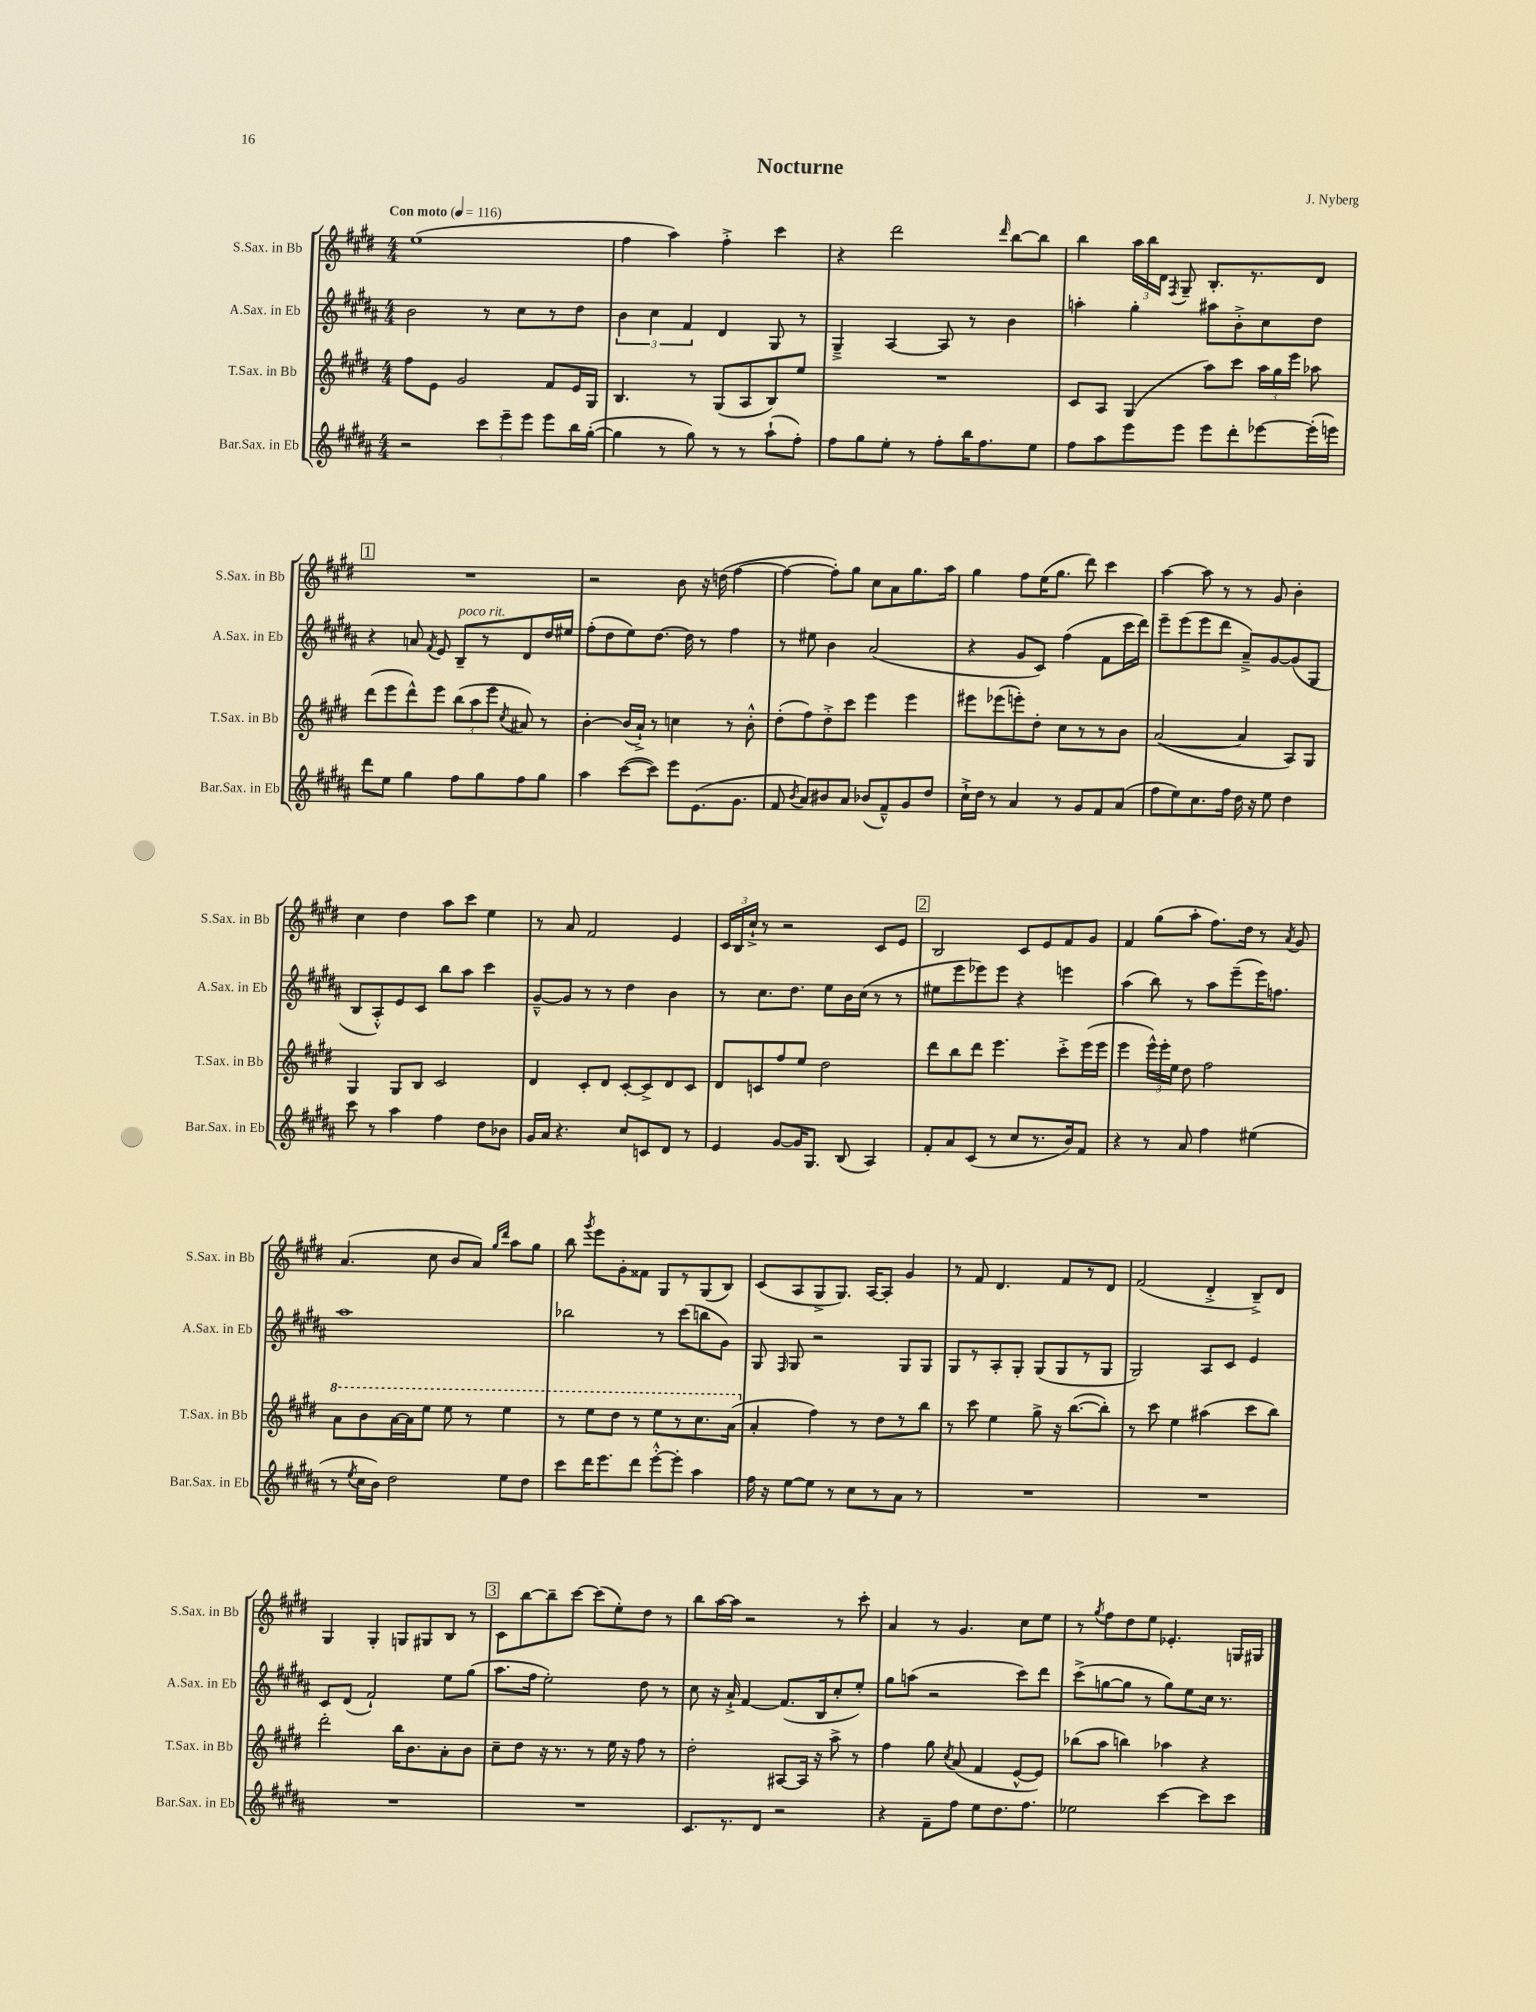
\header { title = "Nocturne" composer = "J. Nyberg" }
<<
\new StaffGroup <<
\new Staff = "s0" \with { instrumentName = "S.Sax. in Bb" shortInstrumentName = "S.Sax. in Bb" } {
    \clef treble \key e \major \numericTimeSignature \time 4/4 \tempo "Con moto" 4 = 116
    \autoBeamOff e''1( |
    fis''4 a''4) fis''4-.-> cis'''4 |
    r4 dis'''2 \grace { dis'''16 } b''8[~ b''8] |
    b''4 \tuplet 3/2 { a''16[ b''16 dis'16] } \acciaccatura { fis8 } gis8-- b8.[-. r8. dis'8] |
    \mark \markup { \box "1" } R1 |
    r2 b'8 r16 d''16( fis''4~ |
    fis''4~ fis''8[-.) gis''8] cis''8[ a'8 gis''8. a''16] |
    gis''4 fis''8[ e''16( gis''8.] dis'''8) cis'''4 |
    a''4~ a''8 r8 r8 gis'8 b'4-. |
    cis''4 dis''4 a''8[ cis'''8] e''4 |
    r8 a'8 fis'2 e'4 |
    \tuplet 3/2 { cis'16[ b16 cis''16]-!-> } r8 r2 cis'8[ e'8] |
    \mark \markup { \box "2" } b2 cis'8[ e'8 fis'8 gis'8] |
    fis'4 gis''8[( a''8]-. fis''8.[) dis''16] r8 \acciaccatura { a'8 } gis'8 |
    a'4.( cis''8 b'8[ a'8]) \grace { gis''16[ dis'''16] } a''8[ gis''8] |
    b''8 \acciaccatura { gis'''8 } e'''8[ gis'8-. fisis'8] gis8[ r8 gis8( b8]) |
    cis'8[( a8 gis8-> gis8.]) a16[~ a8]-. gis'4 |
    r8 fis'8 dis'4. fis'8[ r8 dis'8] |
    fis'2( dis'4-.-> b8[--->) dis'8] |
    gis4 gis4-. g8[ gis8 b8] r8 |
    \mark \markup { \box "3" } cis'8[ b''8~ b''8-- cis'''8]~ cis'''8[( e''8-.) dis''8] r8 |
    b''8[ a''16~ a''16] r2 r8 cis'''8-. |
    a'4 r8 gis'4. cis''8[ e''8] |
    r8 \acciaccatura { gis''8 } fis''8[ dis''8 e''8] ees'4.-. g16[ gis16] \bar "|." |
}
\new Staff = "s1" \with { instrumentName = "A.Sax. in Eb" shortInstrumentName = "A.Sax. in Eb" } {
    \clef treble \key b \major \numericTimeSignature \time 4/4
    \autoBeamOff b'2 r8 cis''8[ r8 dis''8] |
    \tuplet 3/2 { b'4 cis''4 fis'4 } dis'4 gis8 r8 |
    gis4---> ais4~ ais8 r8 b'4 |
    a''4-. gis''4-. ais''8[ b'8-.-> cis''8 dis''8] |
    \mark \markup { \box "1" } r4 a'8 \acciaccatura { fis'8 } e'8 b8[--^\markup { \italic "poco rit." } r8 dis'8 dis''16 eis''16] |
    fis''8[-.( dis''8 e''8) dis''8.]~ dis''16 r8 fis''4 |
    r8 eis''8 b'4 ais'2( |
    r4 gis'8[ cis'8]) fis''4( fis'8[ cis'''16 dis'''16]) |
    e'''8[-- e'''8( e'''8 dis'''8] ais'8[--->) gis'8~ gis'8( gis8] |
    b8[ ais8-.-^) e'8 cis'8] b''8[ ais''8] cis'''4 |
    gis'8[~---^ gis'8] r8 r8 dis''4 b'4 |
    r8 cis''8.[ dis''8.] e''8[ b'16 cis''16]( r8 r8 |
    \mark \markup { \box "2" } eis''8[ e'''8 ees'''8) ees'''8] r4 e'''4 |
    ais''4( b''8) r8 ais''8[ e'''8--( e'''16) f''8.] |
    ais''1 |
    bes''2 r8 cis'''8[( b''8 gis'8]) |
    gis8 \grace { fis16 } gis8 r2 gis8[ gis8] |
    gis8[ r8 ais8-. gis8]-. gis8[( gis8 r8 gis8] |
    gis2) ais8[ cis'8] e'4 |
    cis'8[ dis'8]( fis'2-!) e''8[ gis''8]( |
    \mark \markup { \box "3" } ais''8.[ fis''16] e''2-.) dis''8 r8 |
    cis''8 r16 ais'16-!-> fis'4~ fis'8.[( b16 cis''8-. e''8]-.) |
    gis''8[ a''8]( r2 cis'''8[) dis'''8] |
    cis'''8[->( g''8~ g''8] r8 g''8[) e''8 cis''16] r8. \bar "|." |
}
\new Staff = "s2" \with { instrumentName = "T.Sax. in Bb" shortInstrumentName = "T.Sax. in Bb" } {
    \clef treble \key e \major \numericTimeSignature \time 4/4
    \autoBeamOff fis''8[ e'8] gis'2 fis'8[ e'16 gis16] |
    b4. r8 gis8[( a8 b8) e''8] |
    R1 |
    cis'8[ a8] gis4( a''8[) cis'''8] \tuplet 3/2 { a''16[ gis''16 e'''16] } aes''8 |
    \mark \markup { \box "1" } dis'''8[( e'''8 dis'''8-^) e'''8] \tuplet 3/2 { b''8[( a''8 e'''8] } \acciaccatura { cis''8 } ais'8) r8 |
    b'4~-. b'16[( a'16]-!->) r8 c''4 r8 b'8-.-^ |
    dis''8[-.( fis''8) dis''8-.-> cis'''8] e'''4 e'''4 |
    eis'''8[ ees'''8( e'''8-.) dis''8]-. cis''8[ r8 r8 b'8] |
    a'2~( a'4 a8[) gis8] |
    gis4 gis8[ b8] cis'2 |
    dis'4 cis'8[-. dis'8] cis'8[~-. cis'8-> dis'8 cis'8] |
    dis'8[ c'8 fis''8 e''8] dis''2 |
    \mark \markup { \box "2" } dis'''8[ b''8 dis'''8] e'''4. cis'''8[-.-> e'''16( e'''16] |
    e'''4 \tuplet 3/2 { e'''16[-^) e'''16-. e''16] } dis''8 fis''2 |
    \ottava #1 a''8[ b''8 a''16~ a''16 e'''8] e'''8 r8 e'''4 |
    r8 e'''8[ dis'''8] r8 e'''8[ r8 cis'''8. a''16]( \ottava #0 |
    a'4-. fis''4) r8 dis''8[ r8 b''8] |
    r8 cis'''8 e''4 gis''8-> r16 b''8.[~( b''8]-.) |
    r8 cis'''8 e''4 ais''4( cis'''8[ b''8]) |
    dis'''2-. b''16[ b'8. a'8-. b'8] |
    \mark \markup { \box "3" } cis''8[-- dis''8] r16 r8. r8 e''16 r16 fis''8 r8 |
    dis''2-. ais8[~ ais16] r16 a''8-> r8 |
    fis''4 gis''8 \acciaccatura { cis''8 } a'8( fis'4 e'8[~-^ e'8]) |
    bes''8[( a''8] b''4) aes''4 r4 \bar "|." |
}
\new Staff = "s3" \with { instrumentName = "Bar.Sax. in Eb" shortInstrumentName = "Bar.Sax. in Eb" } {
    \clef treble \key b \major \numericTimeSignature \time 4/4
    \autoBeamOff r2 \tuplet 3/2 { cis'''8[ e'''8-- e'''8] } e'''8[ b''16 gis''16]~-.( |
    gis''4 r8 gis''8) r8 r8 ais''8[-!( fis''8]-.) |
    fis''8[ gis''8 e''8]-. r8 fis''8[-. b''16 fis''8. e''8] |
    fis''8[ ais''8 e'''8 e'''8] e'''8[ dis'''8-. ees'''8~ ees'''16-.( e'''16]) |
    \mark \markup { \box "1" } dis'''8[ e''8] gis''4 fis''8[ gis''8 fis''8 gis''8] |
    ais''4 cis'''8[~( cis'''8]) e'''8[ e'8.( gis'8.] |
    fis'8 \acciaccatura { b'8 } ais'8[) bis'8 ais'8] bes'8[( fis'8---^) gis'8 dis''8] |
    cis''16[-!-> dis''16] r8 ais'4 r8 gis'8[ fis'8 ais'8]( |
    fis''8[ e''8) cis''8. fis''16] dis''16 r16 e''8 dis''4 |
    cis'''8 r8 ais''4 fis''4 dis''8[ bes'8] |
    gis'16[ ais'16] r4. cis''8[ c'8 dis'8] r8 |
    e'4 gis'8[~ gis'16 gis8.] b8( ais4) |
    \mark \markup { \box "2" } fis'8[-. ais'8 cis'8]( r8 cis''8[ r8. b'16) fis'8] |
    r4 r8 ais'8 fis''4 eis''4( |
    r8 \acciaccatura { e''8 } cis''16[ b'16]) dis''2 e''8[ dis''8] |
    cis'''8[ dis'''16 e'''8. dis'''8] e'''8[~-.-^ e'''8]-. ais''4 |
    fis''16 r16 e''8[~ e''8] r8 cis''8[ r8 ais'8] r8 |
    R1 |
    R1 |
    R1 |
    \mark \markup { \box "3" } R1 |
    cis'8.[ r8. dis'8] r2 |
    r4 fis'8[-- fis''8] e''8[ dis''8. fis''8.] |
    ees''2 cis'''4~ cis'''8[ cis'''8] \bar "|." |
}
>>
>>
\layout { \context { \Score \remove "Bar_number_engraver" } }
